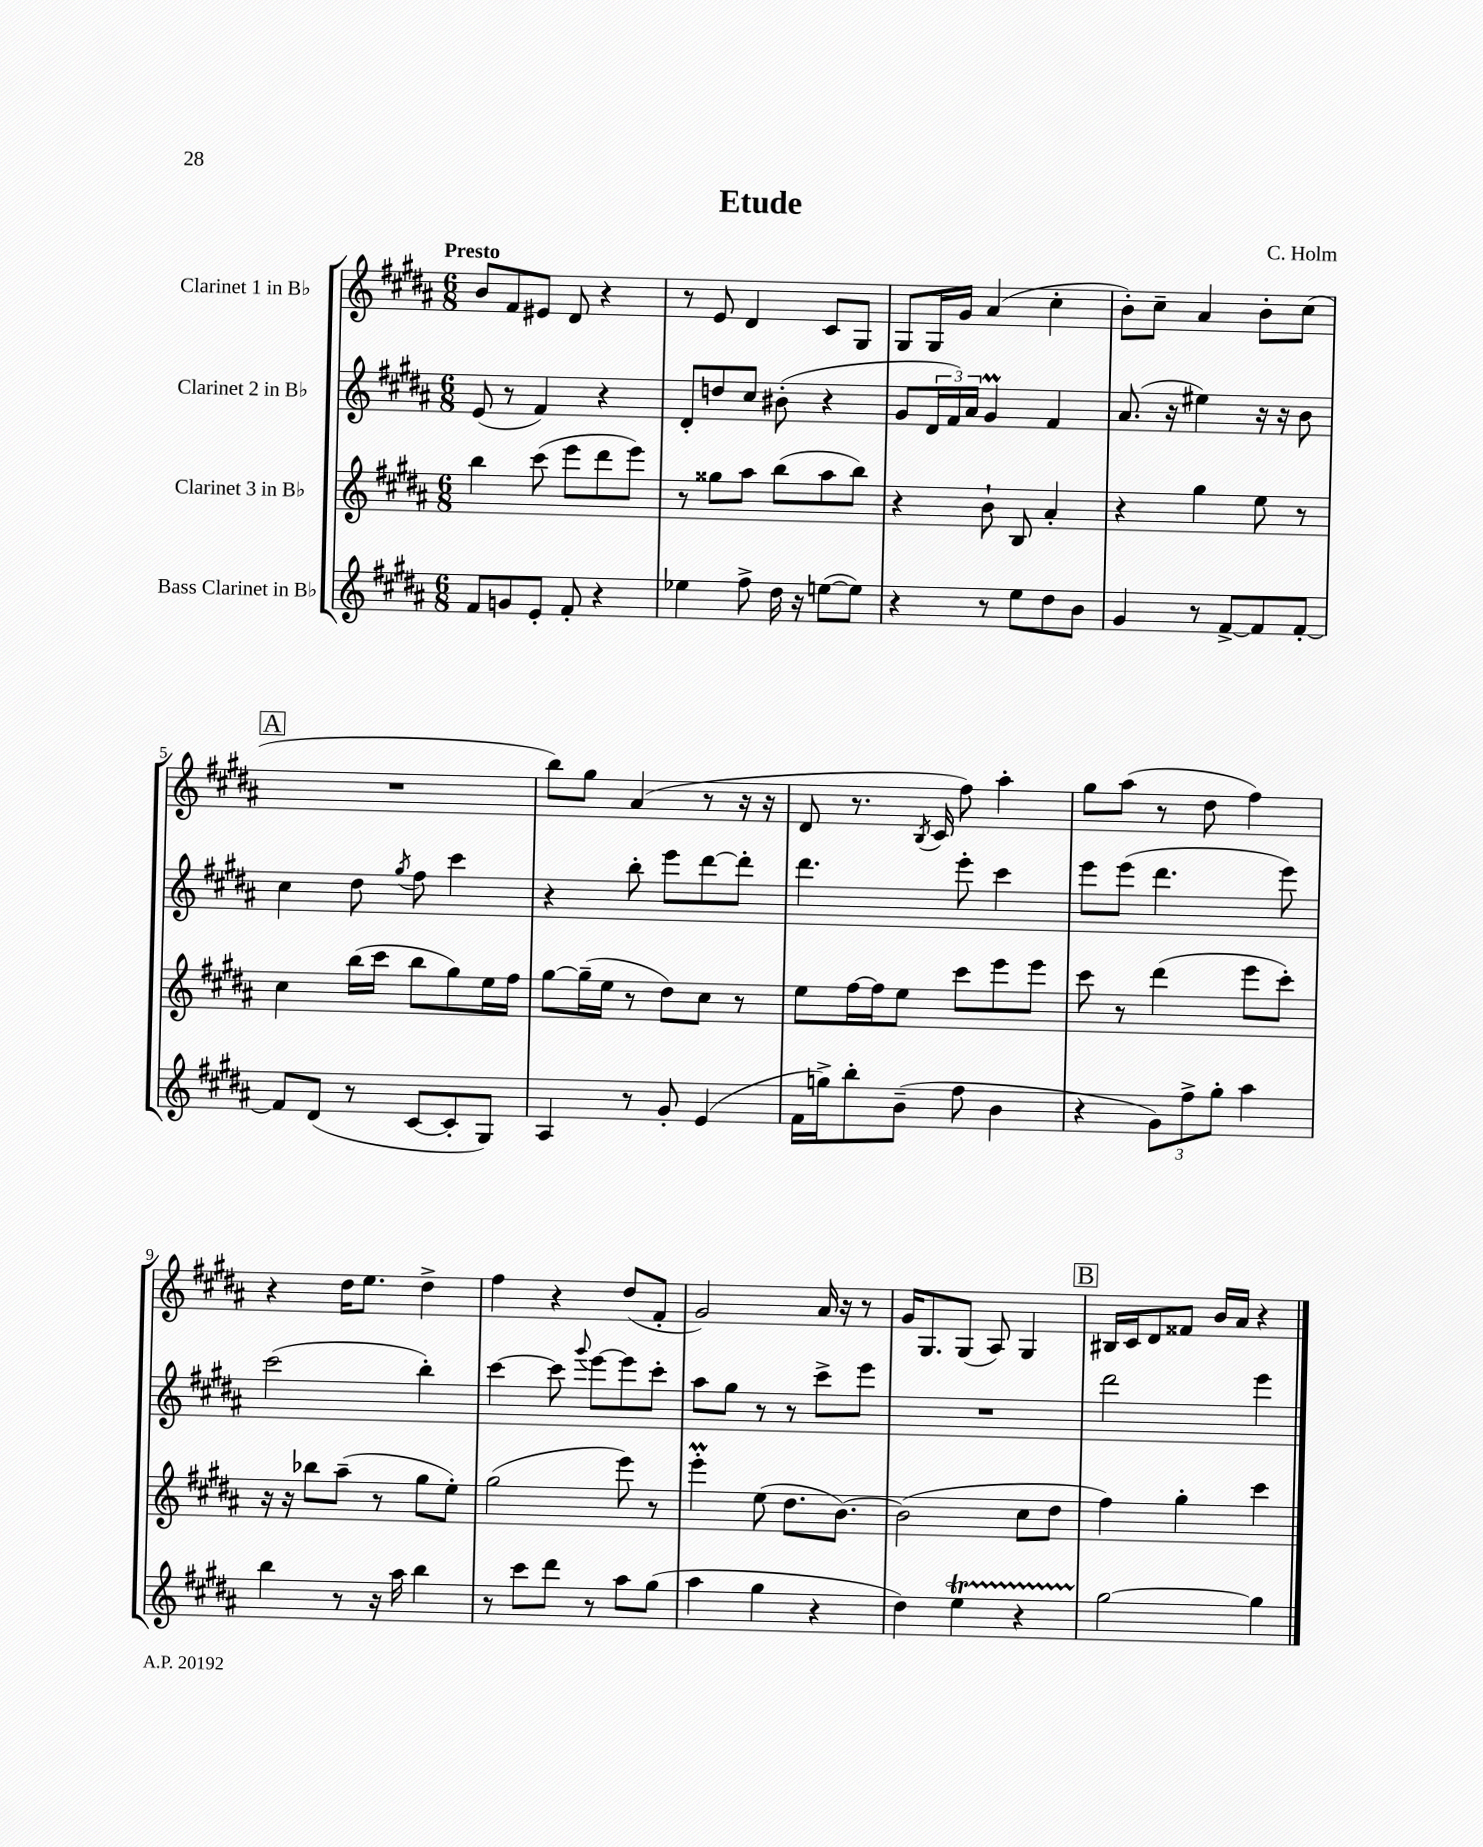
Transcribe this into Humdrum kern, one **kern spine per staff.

**kern	**kern	**kern	**kern
*staff4	*staff3	*staff2	*staff1
*clefG2	*clefG2	*clefG2	*clefG2
*k[f#c#g#d#a#]	*k[f#c#g#d#a#]	*k[f#c#g#d#a#]	*k[f#c#g#d#a#]
*M6/8	*M6/8	*M6/8	*M6/8
8f#	4bb	(8e	8b
8g	.	8r	8f#
8e'	(8ccc#	4f#)	8e#
8f#'	8eee	.	8d#
4r	8ddd#	4r	4r
.	8eee)	.	.
=	=	=	=
4ee-	8r	8d#'	8r
.	8gg##	8dd	8e
8ff#^	8aa#	8cc#	4d#
16dd#	(8bb	(8b#'	.
16r	.	.	.
([8ee	8aa#	4r	8c#
8ee])	8bb)	.	8G#
=	=	=	=
4r	4r	8g#	8G#
.	.	24d#	16G#
.	.	24f#)	.
.	.	.	16g#
.	.	24a#	.
8r	8b`	4g#	(4a#
8ee	8B	.	.
8dd#	4a#'	4f#	4cc#'
8b	.	.	.
=	=	=	=
4g#	4r	(8.a#	8b')
.	.	.	8cc#~
.	.	16r	.
8r	4gg#	4ee#)	4a#
[8f#^	.	.	.
8f#]	8ee	16r	8b'
.	.	16r	.
[8f#'	8r	8b	(8cc#
=	=	=	=
8f#]	4cc#	4cc#	2.r
(8d#	.	.	.
8r	(16bb	8dd#	.
.	16ccc#	.	.
.	.	8qgg#	.
[8c#	8bb	8ff#	.
8c#']	8gg#)	4ccc#	.
8G#)	16ee	.	.
.	16ff#	.	.
=	=	=	=
4A#	[8gg#	4r	8bb)
.	(16gg#~]	.	8gg#
.	16ee	.	.
8r	8r	8bb'	(4a#
8g#'	8dd#)	8eee	.
(4e	8cc#	[8ddd#	8r
.	8r	8ddd#']	16r
.	.	.	16r
=	=	=	=
16f#	8ee	4.ddd#	8d#
16gg^)	.	.	.
8bb'	[16ff#	.	8.r
.	16ff#]	.	.
(8b~	8ee	.	.
.	.	.	8qB
.	.	.	16c#
8ff#	8ccc#	8eee'	8ff#)
4b	8eee	4ccc#	4aa#'
.	8eee	.	.
=	=	=	=
4r	8ccc#	8eee	8gg#
.	8r	(8eee	(8aa#
12g#)	(4ddd#	4.ddd#	8r
12ff#^	.	.	.
.	.	.	8dd#
12gg#'	.	.	.
4aa#	8eee	.	4ff#)
.	8ccc#')	8eee)	.
=	=	=	=
4bb	16r	(2ccc#	4r
.	16r	.	.
.	8bb-	.	.
8r	(8aa#~	.	16dd#
.	.	.	8.ee
16r	8r	.	.
16aa#	.	.	.
4bb	8gg#	4bb')	4dd#^
.	8ee')	.	.
=	=	=	=
8r	(2gg#	[4ccc#	4ff#
8ccc#	.	.	.
8ddd#	.	8ccc#]	4r
.	.	8qqggg#	.
8r	.	[8eee	.
8aa#	8eee)	8eee]	(8dd#
(8gg#	8r	8ccc#'	8f#'
=	=	=	=
4aa#	4eee'	8aa#	2g#)
.	.	8gg#	.
4gg#	(8ee	8r	.
.	8.dd#	8r	.
4r	.	8ccc#^	16a#
.	[8.b)	.	16r
.	.	8eee	8r
=	=	=	=
4dd#)	(2b]	2.r	16g#
.	.	.	8.G#
4ee	.	.	(8G#
.	.	.	8A#)
4r	8cc#	.	4G#
.	8dd#	.	.
=	=	=	=
[2gg#	4ff#)	2ddd#	16B#
.	.	.	16c#
.	.	.	8d#
.	4gg#'	.	8f##
.	.	.	16b
.	.	.	16a#
4gg#]	4ccc#	4eee	4r
==	==	==	==
*-	*-	*-	*-
